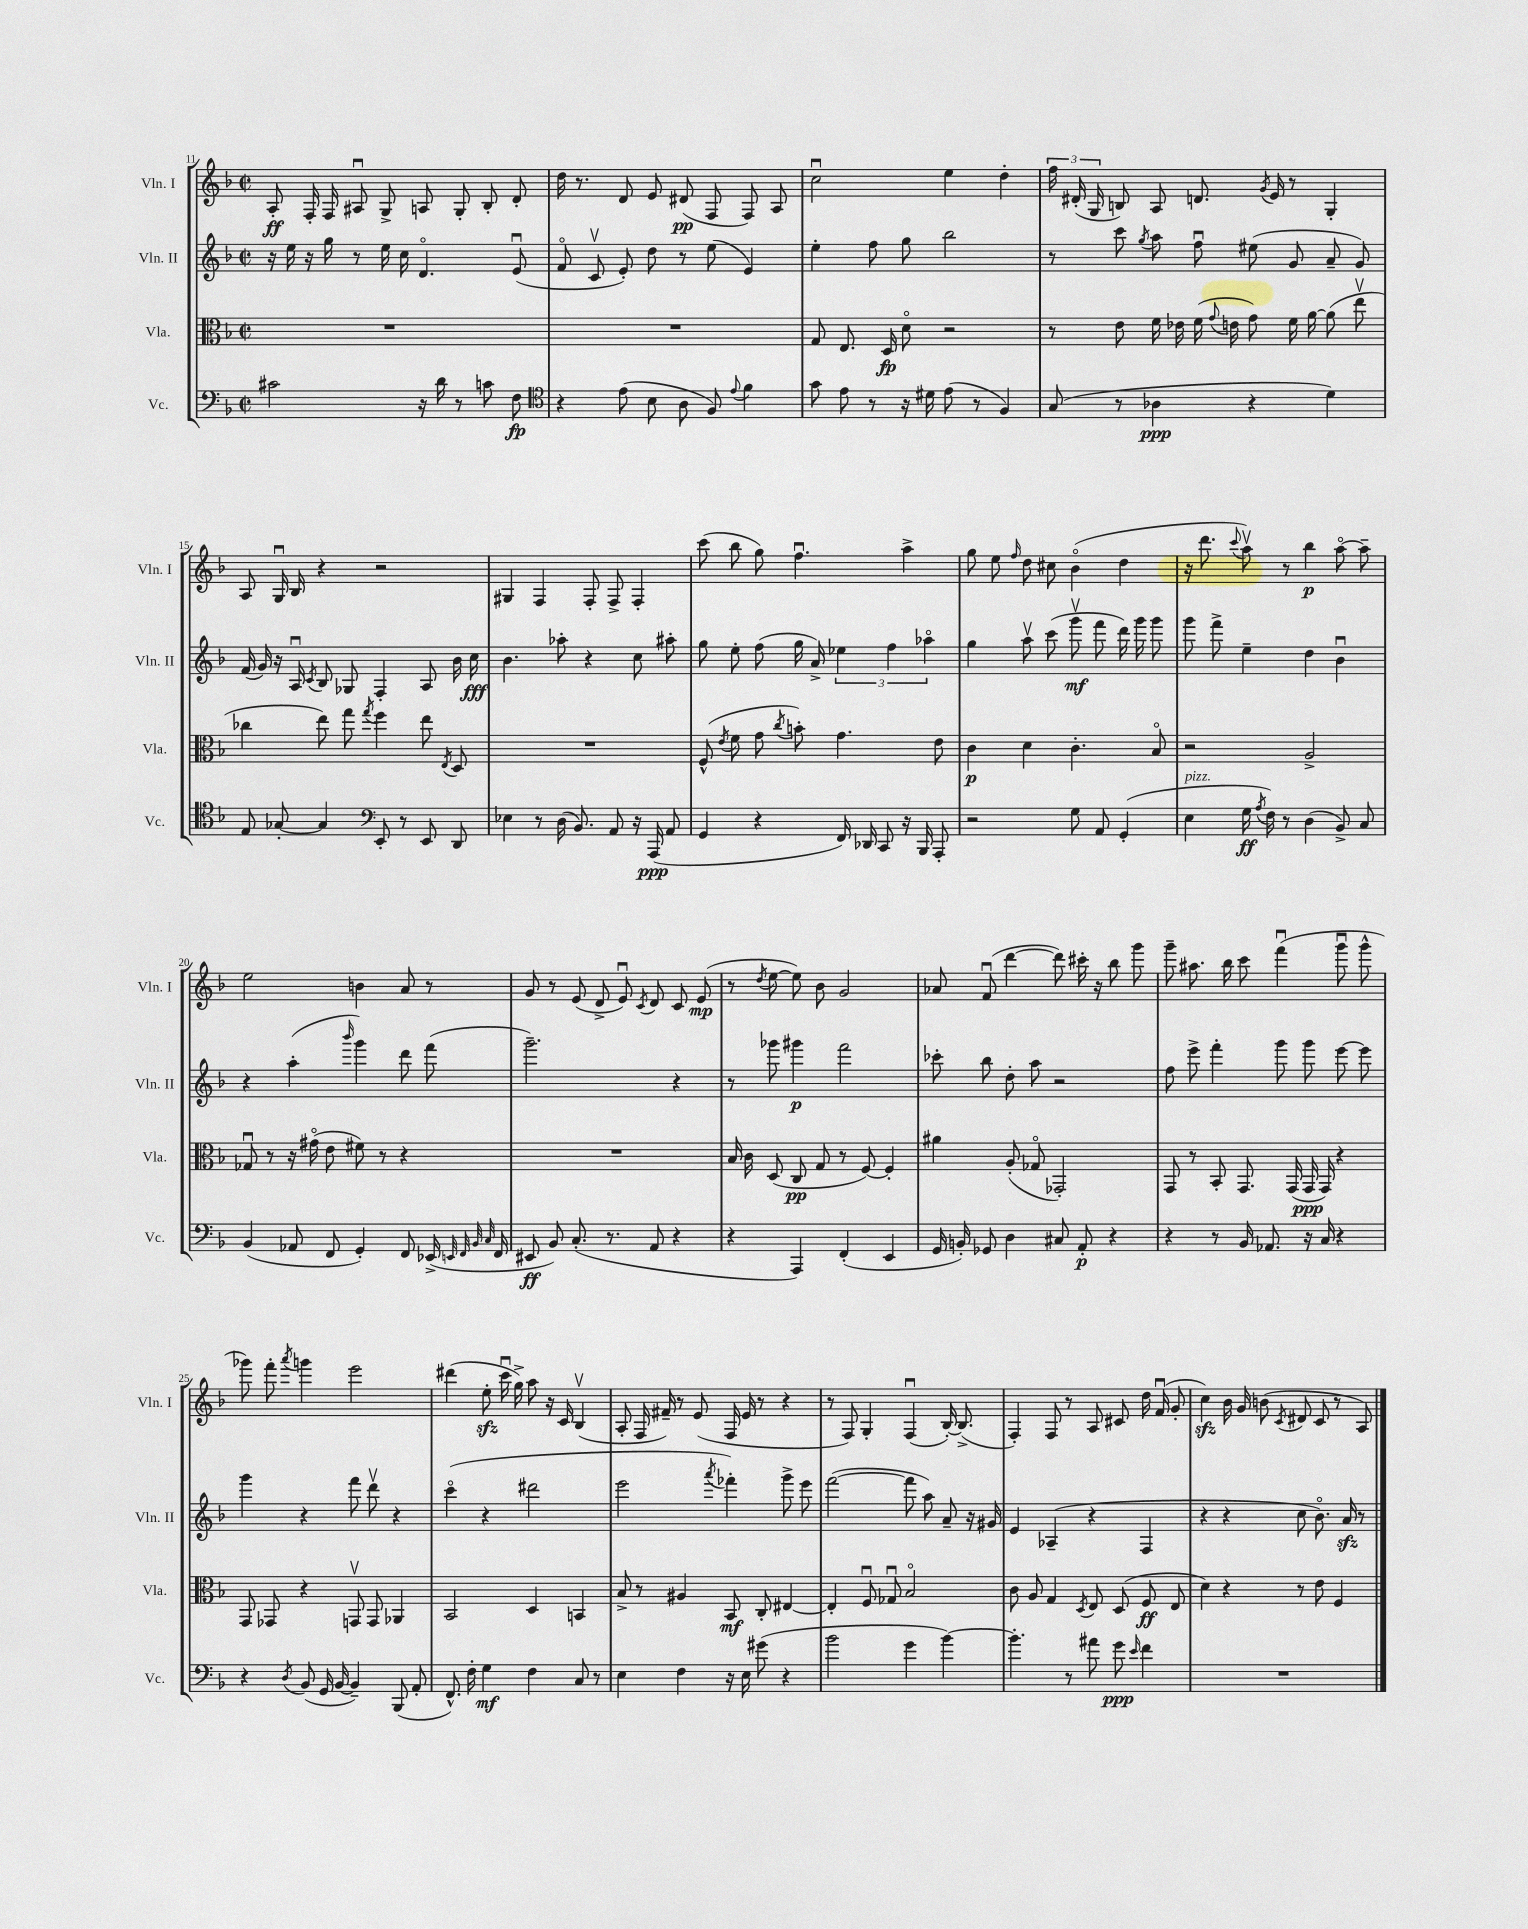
<<
\new StaffGroup <<
\new Staff = "s0" \with { instrumentName = "Vln. I" shortInstrumentName = "Vln. I" } {
    \clef treble \key f \major \defaultTimeSignature \time 2/2
    \autoBeamOff a8-.\ff f16-. f16 ais8\downbow g8-> a8 g8-. bes8-. d'8-. |
    d''16 r8. d'8 e'8 dis'8\pp( f8 f8) a8 |
    c''2\downbow e''4 d''4-. |
    \tuplet 3/2 { f''16 dis'16-.( g16 } b8) a8 d'8. \acciaccatura { g'8 } e'16 r8 g4-. |
    a8 g16\downbow bes16 r4 r2 |
    gis4 f4 f8-. f8-> f4-. |
    c'''8( bes''8 g''8) f''4.\downbow a''4-> |
    g''8 e''8 \grace { f''16 } d''8 cis''8 bes'4\flageolet( d''4 |
    r16 d'''8. \appoggiatura { c'''8 } a''8\upbow) r8 bes''4\p a''8~\flageolet a''8-- |
    e''2 b'4 a'8 r8 |
    g'8 r8 e'8( d'8-> e'8\downbow) \acciaccatura { c'8 } d'8 c'8 e'8\mp( |
    r8 \acciaccatura { d''8 } e''8~ e''8) bes'8 g'2 |
    aes'8 f'8\downbow( d'''4~ d'''8) cis'''16-. r16 bes''8 g'''8 |
    g'''8-- ais''8. bes''16 c'''8 f'''4\downbow( g'''8\downbow g'''8-^ |
    ges'''8) f'''8-. \acciaccatura { a'''8 } g'''4 e'''2 |
    dis'''4( e''8-.\sfz c'''16\downbow g''16->) a''8 r16 c'16 bes4\upbow( |
    a8-. f16 fis'16--) r8 e'8( f16 e'16 r8 r4 |
    r8 f8) g4-. f4\downbow( bes16~-.) bes8.->( |
    f4-.) f8 r8 a8 cis'8 d''16 f'16\downbow( g'8-. |
    c''4\sfz) bes'16 g'16 b'8( \acciaccatura { c'8 } dis'8 c'8 r8 a8) \bar "|." |
}
\new Staff = "s1" \with { instrumentName = "Vln. II" shortInstrumentName = "Vln. II" } {
    \clef treble \key f \major \defaultTimeSignature \time 2/2
    \autoBeamOff r16 e''16 r16 g''16 r8 e''16 c''16 d'4.\flageolet e'8\downbow( |
    f'8\flageolet c'8\upbow e'8-.) d''8 r8 e''8( e'4) |
    e''4-. f''8 g''8 bes''2 |
    r8 c'''8 \acciaccatura { g''8 } a''8 f''8\downbow eis''8( g'8 a'8-- g'8) |
    f'16( g'16) r16 a16\downbow \acciaccatura { c'8 } bes8 ges8 f4-. a8 bes'16 c''16\fff |
    bes'4. aes''8-. r4 c''8 ais''8-. |
    g''8 e''8-. f''8( g''16 a'16->) \tuplet 3/2 { ees''4 f''4 aes''4\flageolet } |
    g''4 a''8\upbow c'''8( g'''8\upbow\mf f'''8 d'''16) g'''16 g'''8 |
    g'''8 f'''8-> e''4-- d''4 bes'4\downbow |
    r4 a''4-.( \grace { bes'''16 } g'''4) d'''8 f'''8( |
    g'''2.--) r4 |
    r8 ges'''8 gis'''4\p f'''2 |
    ces'''8-. bes''8 d''8-. a''8 r2 |
    f''8 e'''8-> f'''4-. g'''8 g'''8 e'''8~ e'''8 |
    g'''4 r4 f'''8 d'''8\upbow r4 |
    c'''4\flageolet( r4 dis'''2 |
    e'''2 \acciaccatura { a'''8 } fes'''4-.) g'''8-> e'''8 |
    f'''2~( f'''8 a''8) a'8-- r16 gis'16 |
    e'4 aes4--( r4 f4 |
    r4 r4 c''8 bes'8.\flageolet) a'16\sfz r8 \bar "|." |
}
\new Staff = "s2" \with { instrumentName = "Vla." shortInstrumentName = "Vla." } {
    \clef alto \key f \major \defaultTimeSignature \time 2/2
    \autoBeamOff R1 |
    R1 |
    g8 e8. d16\fp d'8\flageolet r2 |
    r8 e'8 f'16 ees'16 f'16( \appoggiatura { g'8 } e'16 g'8) f'16 a'16~ a'8( e''8\upbow |
    ces''4 e''8) g''8 \acciaccatura { g''8 } f''4 e''8 \acciaccatura { e8 } d8 |
    R1 |
    f8-^( \acciaccatura { e'8 } f'8 g'8 \acciaccatura { c''8 } b'8-.) g'4. e'8 |
    c'4\p d'4 c'4.-. bes8\flageolet |
    r2 a2-> |
    ges8\downbow r8 r16 gis'16\flageolet( e'8 fis'8) r8 r4 |
    R1 |
    bes16 c'16 d8( c8\pp g8 r8 f8~) f4-. |
    ais'4 a8-.( ges8\flageolet ges,2-.) |
    g,8 r8 bes,8-. g,8. g,16( g,16\ppp g,16) r4 |
    g,8 ges,8 r4 g,8\upbow g,8 aes,4 |
    bes,2 d4 b,4 |
    bes8-> r8 ais4 bes,8\mf c8-. eis4~ |
    eis4-. f8\downbow ges8\downbow bes2\flageolet |
    c'8 a8 g4 \acciaccatura { d8 } e8 d8( f8\ff e8 |
    d'4) r4 r8 e'8 f4 \bar "|." |
}
\new Staff = "s3" \with { instrumentName = "Vc." shortInstrumentName = "Vc." } {
    \clef bass \key f \major \defaultTimeSignature \time 2/2
    \autoBeamOff cis'2 r16 d'16 r8 c'8 f8\fp |
    \clef tenor r4 e'8( bes8 a8 f8) \appoggiatura { e'8 } f'4 |
    g'8 e'8 r8 r16 dis'16 e'8( r8 f4) |
    g8( r8 aes4\ppp r4 d'4) |
    e8 ges8~-. ges4 \clef bass e,8-. r8 e,8 d,8 |
    ees4 r8 d16( bes,8.) a,8 r16 a,,16\ppp( a,8 |
    g,4 r4 f,16) des,16 c,8 r16 bes,,16 a,,8-. |
    r2 g8 a,8 g,4-.( |
    e4^\markup { \italic "pizz." } g16\ff \acciaccatura { a8 } f16) r8 d4( bes,8->) c8 |
    bes,4( aes,8 f,8 g,4-.) f,8 ees,16->( \grace { e,32 f,32 bes,32 c32 } f,16 |
    eis,8\ff bes,8) c8.-.( r8. a,8 r4 |
    r4 a,,4) f,4-.( e,4 |
    g,16 b,16-.) ges,8 d4 cis8 a,8-.\p r4 |
    r4 r8 bes,16 aes,8. r16 c16 r4 |
    r4 \acciaccatura { d8 } bes,8( g,16 bes,16~ bes,4--) bes,,8( a,8-. |
    f,8.-^) f16-. g4\mf f4 c8 r8 |
    e4 f4 r16 e16 gis'8( r4 |
    bes'2 g'4 bes'4~) |
    bes'4.-. r8 ais'8 g'8\ppp \grace { e'16 } f'4 |
    R1 \bar "|." |
}
>>
>>
\layout { \context { \Score currentBarNumber = #11 } }
